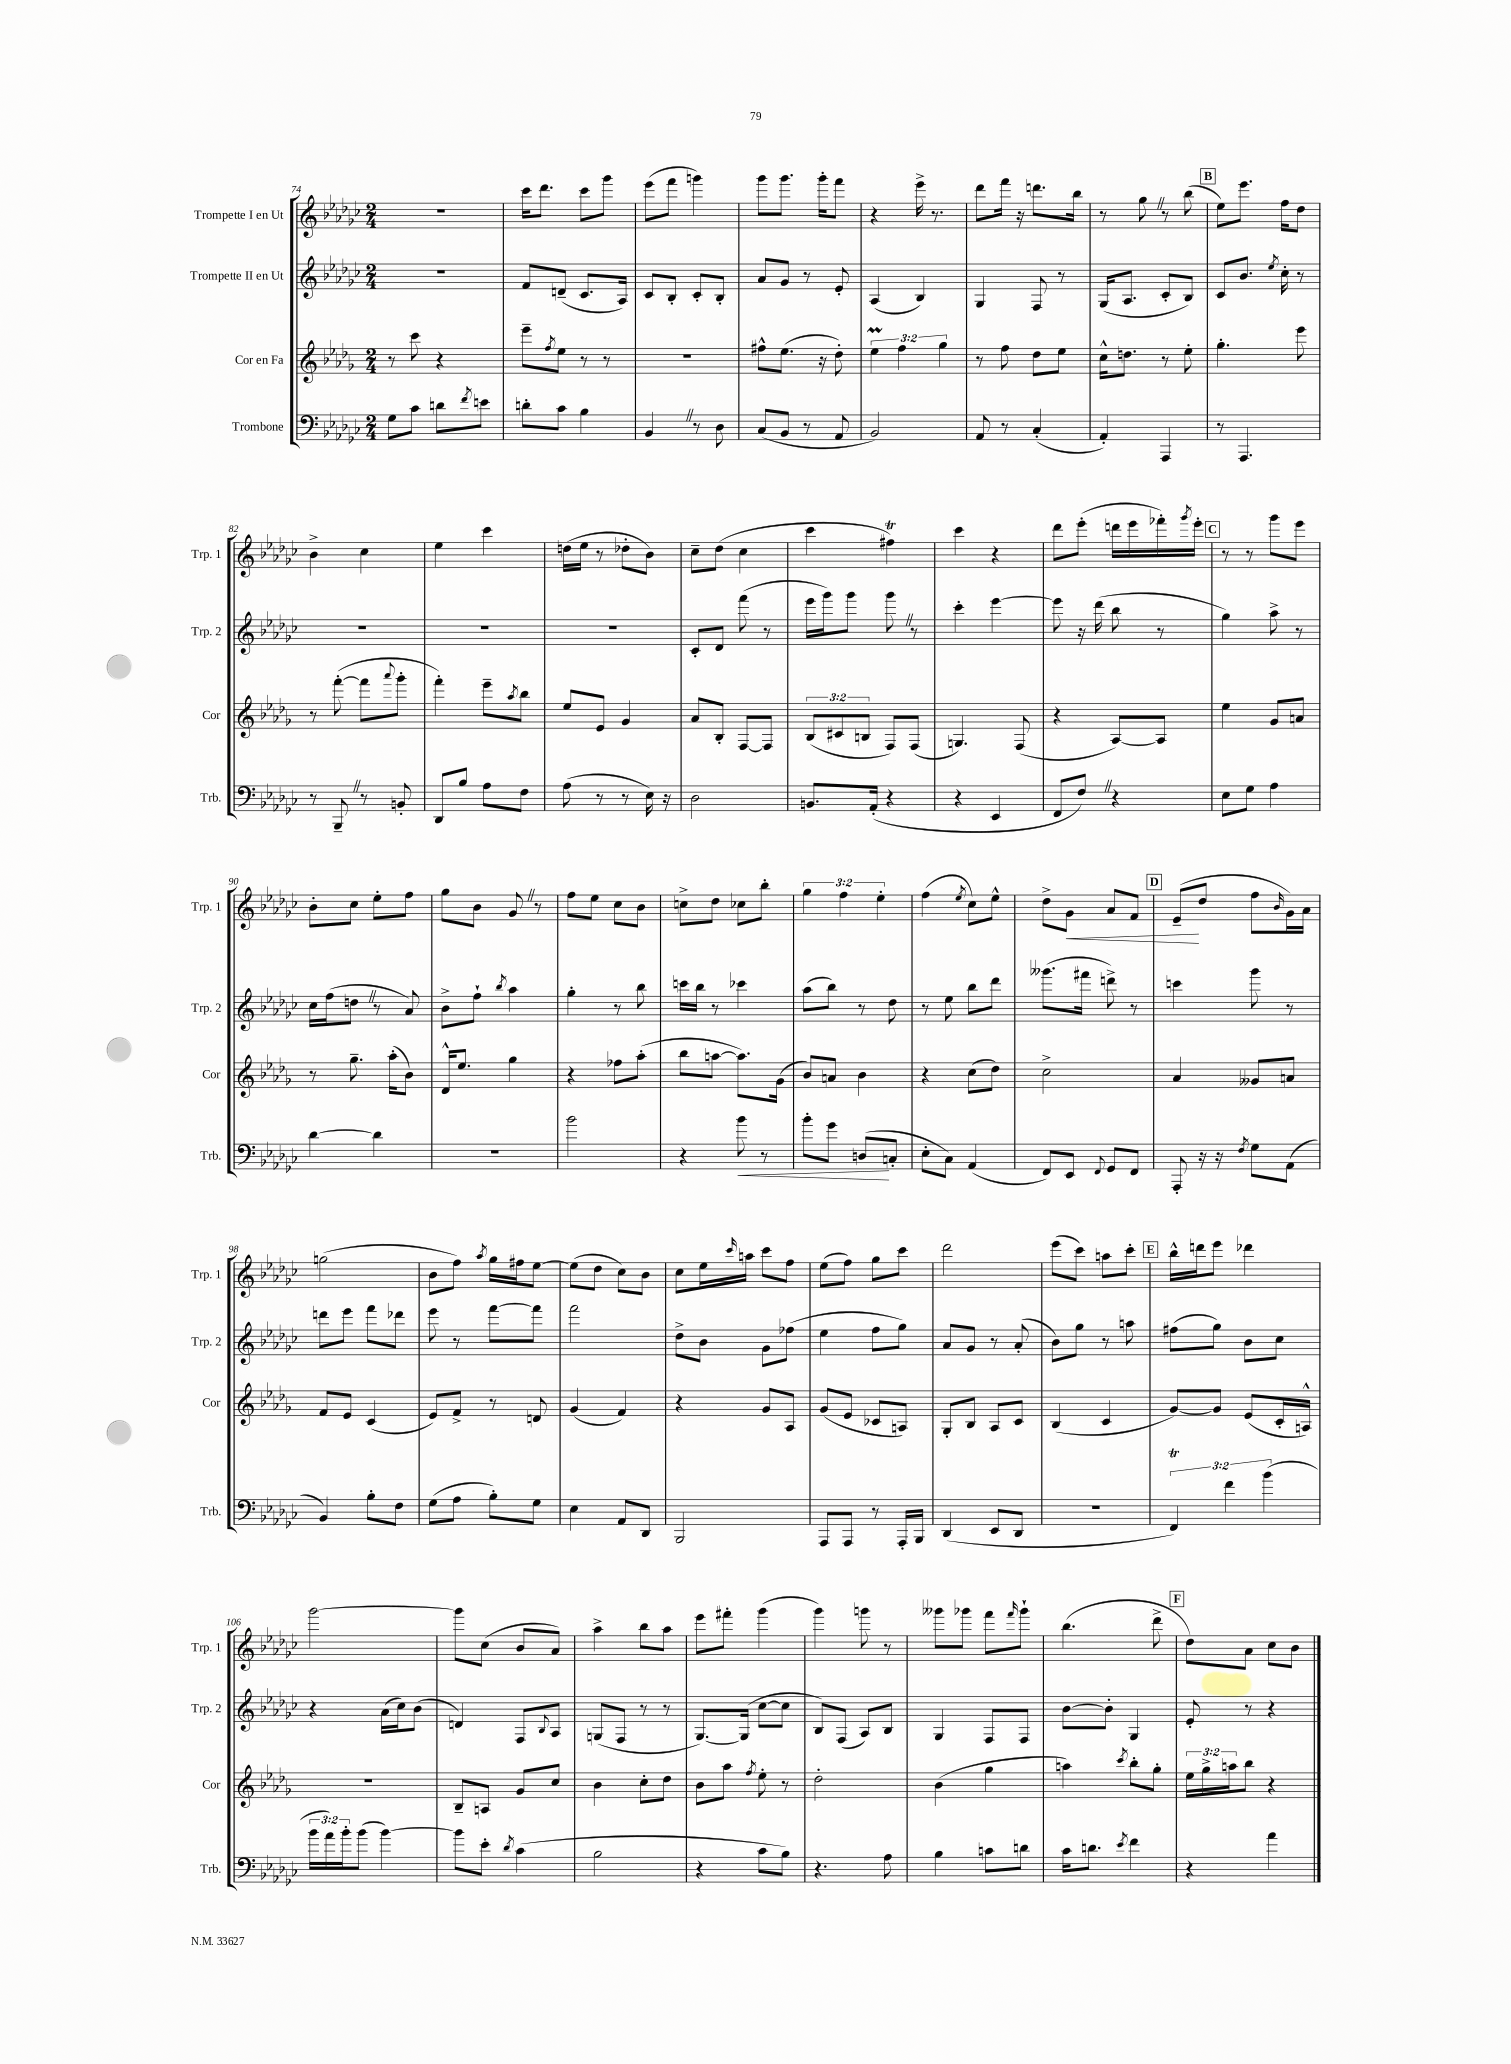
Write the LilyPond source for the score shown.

<<
\new StaffGroup <<
\new Staff = "s0" \with { instrumentName = "Trompette I en Ut" shortInstrumentName = "Trp. 1" } {
    \clef treble \key ges \major \numericTimeSignature \time 2/4 \override Staff.TupletNumber.text = #tuplet-number::calc-fraction-text
    R2 |
    ces'''16 des'''8. ces'''8 ges'''8 |
    ees'''8( f'''8 g'''4) |
    ges'''8 ges'''8. ges'''16-. f'''8 |
    r4 ees'''16-> r8. |
    des'''8 f'''16 r16 d'''8. bes''16 |
    r8 ges''8 \once \override BreathingSign.text = \markup { \musicglyph "scripts.caesura.straight" } \breathe r8 bes''8( |
    \mark \markup { \box "B" } ees''8) ees'''8. f''16 des''8 |
    bes'4-> ces''4 |
    ees''4 ces'''4 |
    d''16( ees''16 r8 des''8-. bes'8) |
    ces''8-- des''8( ces''4 |
    ces'''4 fis''4\trill) |
    ces'''4 r4 |
    des'''8 ees'''8-.( d'''16 ees'''16 fes'''16-.) \acciaccatura { ges'''8 } ees'''16-. |
    \mark \markup { \box "C" } r8 r8 ges'''8 ees'''8 |
    bes'8-. ces''8 ees''8-. f''8 |
    ges''8 bes'8 ges'8 \once \override BreathingSign.text = \markup { \musicglyph "scripts.caesura.straight" } \breathe r8 |
    f''8 ees''8 ces''8 bes'8 |
    c''8-> des''8 ces''8 bes''8-. |
    \tuplet 3/2 { ges''4 f''4 ees''4-. } |
    f''4( \acciaccatura { ees''8 } ces''8) ees''8-^ |
    des''8-> ges'8\< aes'8 f'8 |
    \mark \markup { \box "D" } ees'8--\!( des''8 f''8 \grace { bes'16 } ges'16) aes'16 |
    g''2( |
    bes'8 f''8) \acciaccatura { aes''8 } ges''16 fis''16 ees''8~ |
    ees''8( des''8 ces''8) bes'8 |
    ces''8 ees''16 \grace { ces'''16 } a''16 ces'''8 f''8 |
    ees''8( f''8) ges''8 ces'''8 |
    des'''2 |
    ees'''8( ces'''8) a''8 ces'''8-. |
    \mark \markup { \box "E" } bes''16-^ d'''16 ees'''8 des'''4 |
    ges'''2~ |
    ges'''8 ces''8( bes'8 aes'8) |
    aes''4-> bes''8 aes''8 |
    ees'''8 fis'''8-. ges'''4( |
    ges'''4) g'''8 r8 |
    geses'''8 ges'''8 f'''8 \grace { f'''16 } ges'''8-! |
    bes''4.( des'''8-> |
    \mark \markup { \box "F" } des''8) aes'8 ces''8 bes'8 \bar "|." |
}
\new Staff = "s1" \with { instrumentName = "Trompette II en Ut" shortInstrumentName = "Trp. 2" } {
    \clef treble \key ges \major \numericTimeSignature \time 2/4
    R2 |
    f'8 d'8--( ces'8. aes16) |
    ces'8 bes8-. ces'8-. bes8-. |
    aes'8 ges'8 r8 ees'8-. |
    aes4( bes4) |
    ges4 f8 r8 |
    ges16( aes8. ces'8-. bes8) |
    \mark \markup { \box "B" } ces'8 bes'8. \acciaccatura { ees''8 } ces''16-. r8 |
    R2 |
    R2 |
    R2 |
    ces'8-. des'8 f'''8( r8 |
    ees'''16 ges'''16) ges'''8 ges'''8 \once \override BreathingSign.text = \markup { \musicglyph "scripts.caesura.straight" } \breathe r8 |
    ces'''4-. ees'''4~ |
    ees'''8 r16 des'''16( bes''8 r8 |
    \mark \markup { \box "C" } ges''4) aes''8-> r8 |
    ces''16 f''16( d''8 \once \override BreathingSign.text = \markup { \musicglyph "scripts.caesura.straight" } \breathe r8 aes'8) |
    bes'8-> f''8-! \acciaccatura { bes''8 } aes''4 |
    ges''4-. r8 bes''8 |
    c'''16 bes''16 r8 ces'''4 |
    aes''8( bes''8) r8 des''8 |
    r8 ees''8 bes''8 des'''8 |
    geses'''8.( fis'''16 d'''8->) r8 |
    \mark \markup { \box "D" } c'''4 ges'''8 r8 |
    d'''8 ees'''8 f'''8 des'''8 |
    ees'''8 r8 f'''8~ f'''8 |
    f'''2 |
    des''8-> bes'8 ges'8 fes''8( |
    ees''4 f''8 ges''8) |
    aes'8 ges'8 r8 aes'8-.( |
    bes'8) ges''8 r8 a''8 |
    \mark \markup { \box "E" } fis''8( ges''8) bes'8 ces''8 |
    r4 aes'16( ces''16) bes'8( |
    d'4) f8 \appoggiatura { bes8 } aes8 |
    g8( f8 r8 r8 |
    ges8.~) ges16( ces''8~ ces''8 |
    bes8) f8( aes8) bes8 |
    ges4 f8 f8 |
    bes'8~ bes'8-. ges4 |
    \mark \markup { \box "F" } ees'8-. r8 r4 \bar "|." |
}
\new Staff = "s2" \with { instrumentName = "Cor en Fa" shortInstrumentName = "Cor" } {
    \clef treble \key des \major \numericTimeSignature \time 2/4 \override Staff.TupletNumber.text = #tuplet-number::calc-fraction-text
    r8 c'''8 r4 |
    ees'''8-- \acciaccatura { f''8 } ees''8 r8 r8 |
    R2 |
    fis''8-^ ees''8.( r16 des''8-.) |
    \tuplet 3/2 { ees''4\prall f''4 ges''4 } |
    r8 f''8 des''8 ees''8 |
    c''16-^ d''8. r8 ees''8-. |
    \mark \markup { \box "B" } ges''4.-. ees'''8 |
    r8 f'''8~-.( f'''8 \appoggiatura { aes'''8 } ges'''8-. |
    f'''4-.) ees'''8-- \acciaccatura { aes''8 } bes''8 |
    ees''8 ees'8 ges'4 |
    aes'8 bes8-. f8~ f8 |
    \tuplet 3/2 { bes8( cis'8 b8 } f8) f8( |
    g4.) f8( |
    r4 aes8~) aes8 |
    \mark \markup { \box "C" } ees''4 ges'8 a'8 |
    r8 ges''8.-- aes''16-.( bes'8) |
    des'16-^ ees''8. ges''4 |
    r4 fes''8 aes''8-.( |
    bes''8 a''8~ a''8.) ges'16( |
    bes'8) a'8 bes'4 |
    r4 c''8( des''8) |
    c''2-> |
    \mark \markup { \box "D" } aes'4 geses'8 a'8 |
    f'8 ees'8 c'4( |
    ees'8) f'8-> r8 d'8 |
    ges'4( f'4) |
    r4 ges'8 aes8 |
    ges'8( ees'8 ces'8 a8) |
    ges8-. bes8 aes8 c'8 |
    bes4( c'4 |
    \mark \markup { \box "E" } ges'8~) ges'8 ees'8( c'16-. a16-^) |
    r2 |
    bes8-- a8 ges'8 c''8 |
    bes'4 c''8-. des''8 |
    bes'8 aes''8 \acciaccatura { f''8 } ees''8-. r8 |
    des''2-. |
    bes'4( ges''4 |
    a''4) \acciaccatura { c'''8 } bes''8-. ges''8-. |
    \mark \markup { \box "F" } \tuplet 3/2 { ees''16 ges''16-> a''16 } bes''8 r4 \bar "|." |
}
\new Staff = "s3" \with { instrumentName = "Trombone" shortInstrumentName = "Trb." } {
    \clef bass \key ges \major \numericTimeSignature \time 2/4 \override Staff.TupletNumber.text = #tuplet-number::calc-fraction-text
    ges8 ces'8 d'8 \acciaccatura { f'8 } e'8 |
    d'8-. ces'8 bes4 |
    bes,4 \once \override BreathingSign.text = \markup { \musicglyph "scripts.caesura.straight" } \breathe r8 des8 |
    ces8( bes,8 r8 aes,8 |
    bes,2) |
    aes,8 r8 ces4-.( |
    aes,4-.) aes,,4 |
    \mark \markup { \box "B" } r8 aes,,4. |
    r8 bes,,8-- \once \override BreathingSign.text = \markup { \musicglyph "scripts.caesura.straight" } \breathe r8 b,8-. |
    des,8 bes8 aes8 f8 |
    aes8( r8 r8 ees16) r16 |
    des2 |
    b,8. aes,16-.( r4 |
    r4 ees,4 |
    f,8 f8) \once \override BreathingSign.text = \markup { \musicglyph "scripts.caesura.straight" } \breathe r4 |
    \mark \markup { \box "C" } ees8 ges8 aes4 |
    des'4~ des'4 |
    R2 |
    bes'2 |
    r4 bes'8\< r8 |
    bes'8-. ges'8 d8\!( c8-. |
    ees8-. ces8) aes,4( |
    f,8) ees,8 \appoggiatura { f,8 } ges,8 f,8 |
    \mark \markup { \box "D" } aes,,8-. r16 r16 \acciaccatura { f8 } ges8 aes,8( |
    bes,4) bes8-. f8 |
    ges8( aes8 bes8-.) ges8 |
    ees4 aes,8 des,8 |
    bes,,2 |
    aes,,8 aes,,8 r8 aes,,16-. bes,,16 |
    des,4( ees,8 des,8 |
    r2 |
    \mark \markup { \box "E" } \tuplet 3/2 { f,4\trill) f'4 bes'4( } |
    \tuplet 3/2 { bes'16 aes'16) bes'16-. } bes'8( bes'4~) |
    bes'8 ees'8-. \acciaccatura { des'8 } ces'4( |
    bes2 |
    r4 ces'8 bes8) |
    r4. aes8 |
    bes4 c'8 d'8 |
    ces'16 d'8. \acciaccatura { ees'8 } f'4 |
    \mark \markup { \box "F" } r4 aes'4 \bar "|." |
}
>>
>>
\layout { \context { \Score currentBarNumber = #74 } }
